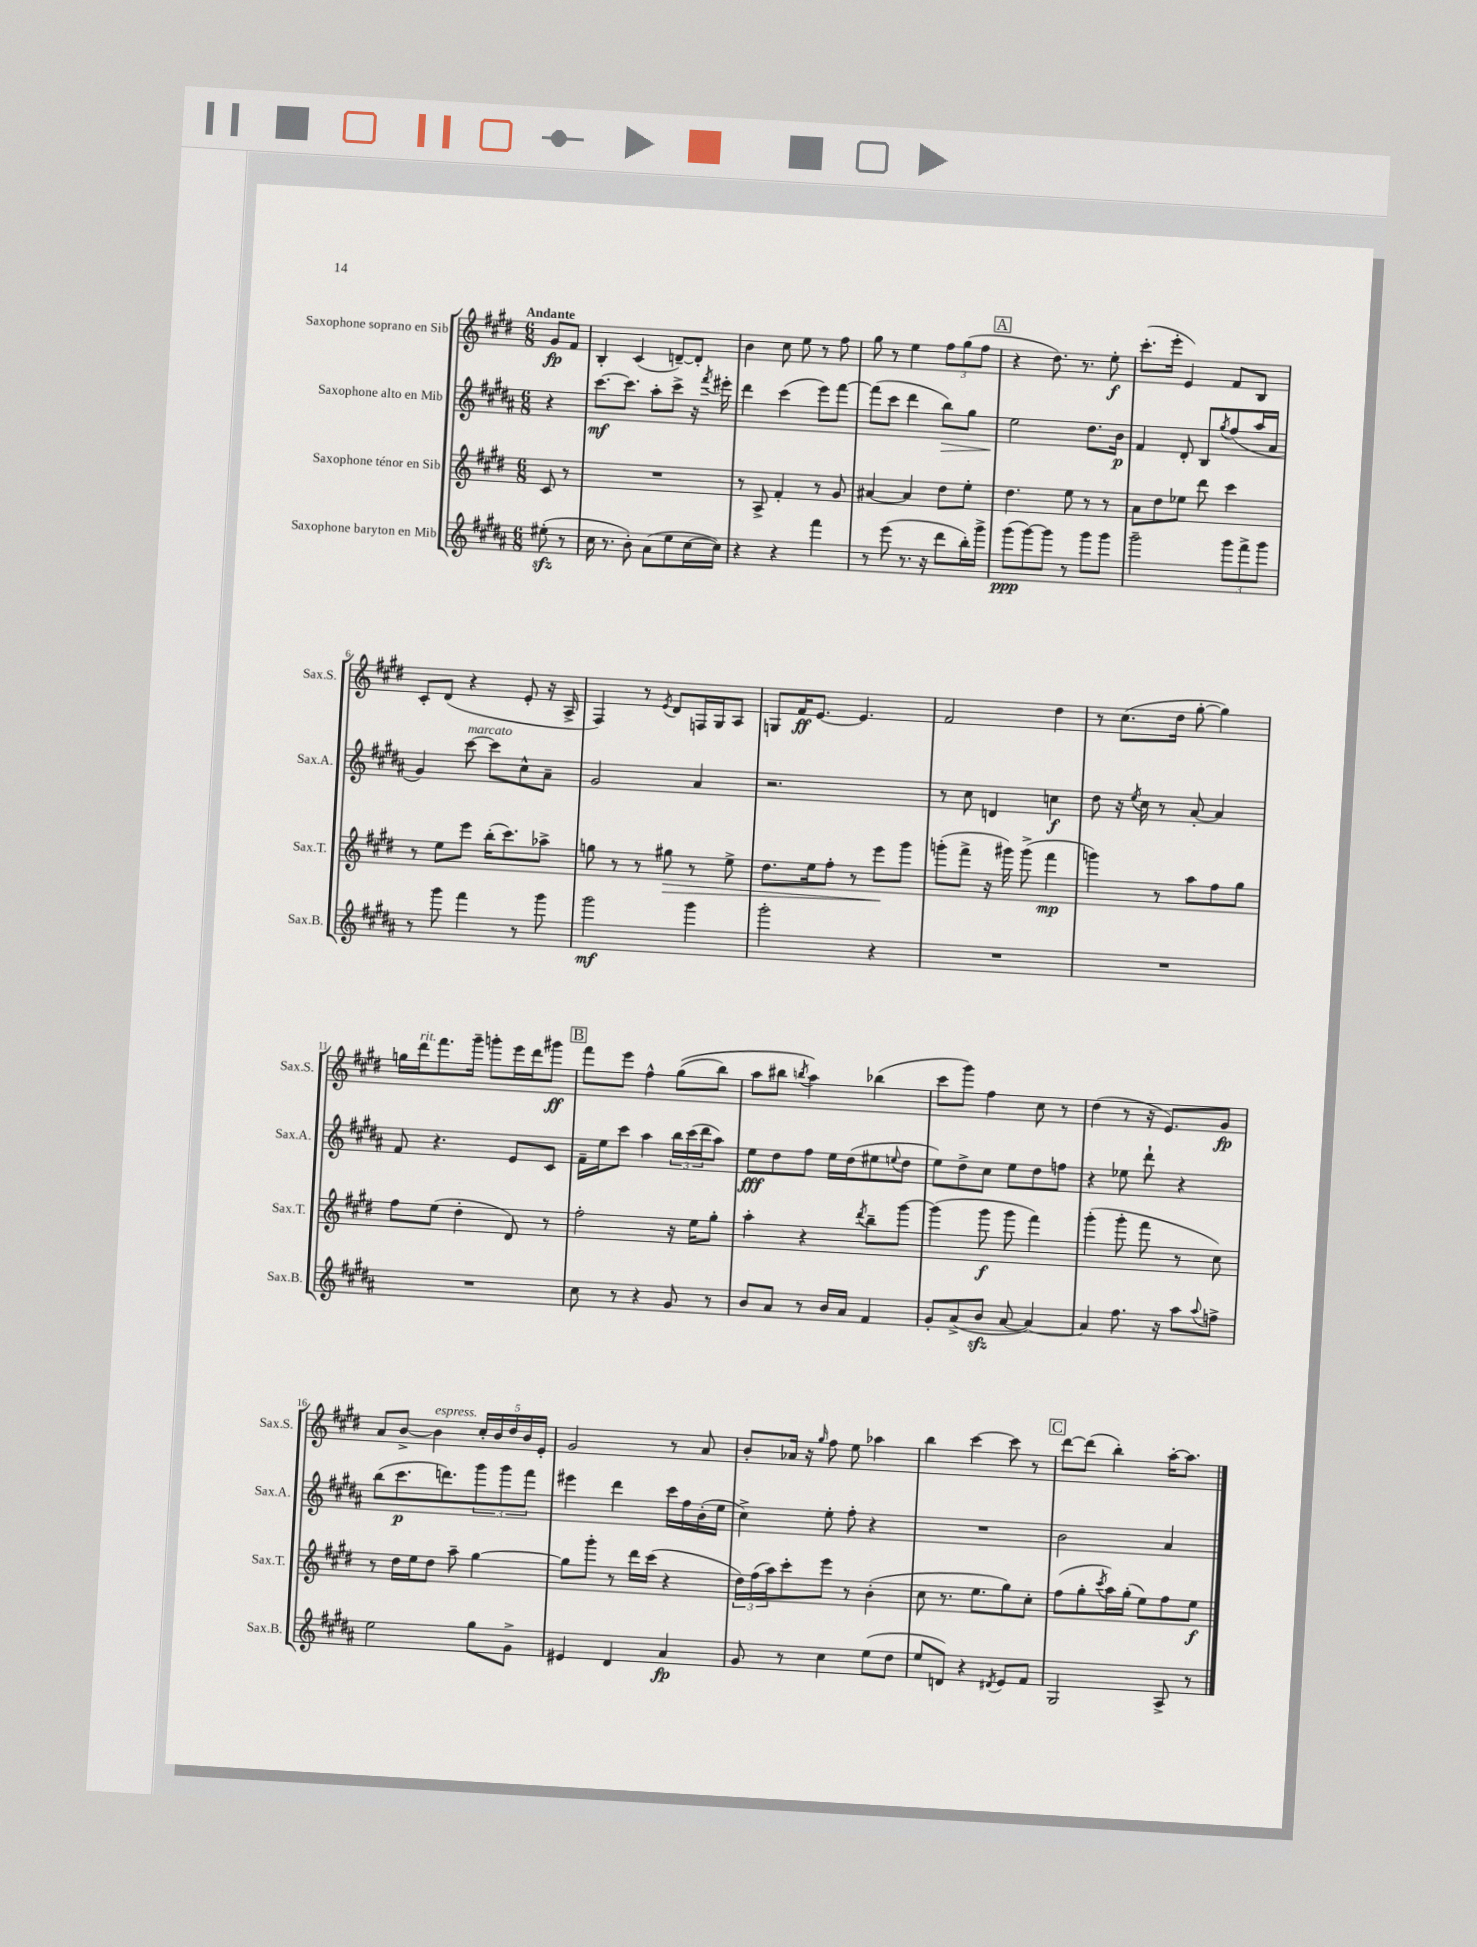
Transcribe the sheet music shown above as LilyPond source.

<<
\new StaffGroup <<
\new Staff = "s0" \with { instrumentName = "Saxophone soprano en Sib" shortInstrumentName = "Sax.S." } {
    \clef treble \key e \major \numericTimeSignature \time 6/8 \partial 4 \tempo "Andante"
    gis'8\fp fis'8 |
    b4-. cis'4( d'8~--) d'8-. |
    b'4 cis''8 e''8 r8 fis''8 |
    gis''8 r8 e''4 \tuplet 3/2 { fis''8 gis''8( fis''8 } |
    \mark \markup { \box "A" } r4 dis''8.) r8. e''8-.\f |
    cis'''8.-.( e'''16-. e'4) fis'8 b8 |
    cis'8-. dis'8( r4 e'8-. r16 a16-> |
    fis4) r8 \acciaccatura { e'8 } dis'8 f16 gis16 a8 |
    g8 fis'16\ff e'8.~ e'4. |
    fis'2 dis''4 |
    r8 cis''8.( dis''16 gis''8~-. gis''4) |
    g''16 dis'''16^\markup { \italic "rit." } fis'''8. gis'''16-- g'''8-. e'''16 dis'''16 gis'''8\ff |
    \mark \markup { \box "B" } fis'''8 e'''8 fis''4-^ gis''8(\( b''8) |
    a''8 bis''8 \acciaccatura { b''8 } a''4\) bes''4( |
    cis'''8 gis'''8) fis''4 cis''8 r8 |
    dis''4( r8 r16 e'8.) gis'8\fp |
    a'8 b'8~-> b'4^\markup { \italic "espress." } \tuplet 5/4 { cis''16-. b'16 dis''16 b'16 e'16-. } |
    gis'2 r8 a'8 |
    b'8-. aes'16 r16 \grace { gis''16 } fis''8 e''8 aes''4 |
    b''4 cis'''4~ cis'''8 r8 |
    \mark \markup { \box "C" } dis'''8~ dis'''8( b''4-.) a''16~-. a''8. \bar "|." |
}
\new Staff = "s1" \with { instrumentName = "Saxophone alto en Mib" shortInstrumentName = "Sax.A." } {
    \clef treble \key b \major \numericTimeSignature \time 6/8 \partial 4
    r4 |
    cis'''8.~\mf cis'''8. ais''8-. cis'''8-> r16 \acciaccatura { fis'''8 } eis'''16-. |
    dis'''4 cis'''4( e'''8) fis'''8~ |
    fis'''8( cis'''8 dis'''4 b''8\>) gis''8 |
    \mark \markup { \box "A" } e''2\! dis''8. b'16\p |
    fis'4 dis'8-. b8 \acciaccatura { gis''8 } fis''8( ais''16 ais'16 |
    gis'4) cis'''8~^\markup { \italic "marcato" } cis'''8 cis''8-^ ais'8-- |
    gis'2 ais'4 |
    r2. |
    r8 cis''8 d'4 c''4\f |
    dis''8 r16 \acciaccatura { e''8 } cis''16 r8 ais'8~-. ais'4 |
    fis'8 r4. e'8 cis'8 |
    \mark \markup { \box "B" } fis'16-- e''16 cis'''8 ais''4 \tuplet 3/2 { b''16 cis'''16( dis'''16 } ais''8) |
    e''8\fff dis''8 fis''8 e''16 dis''16( eis''8 \appoggiatura { e''8 } dis''8 |
    e''8) dis''8-> cis''8 e''8 dis''8 f''8 |
    r4 ees''8 dis'''8-! r4 |
    b''8( cis'''8.\p d'''8.) \tuplet 3/2 { gis'''8 gis'''8 fis'''8 } |
    eis'''4 dis'''4 cis'''16 fis''16 b'16-.( e''16 |
    cis''4->) e''8-. fis''8-. r4 |
    R2. |
    \mark \markup { \box "C" } b'2 ais'4 \bar "|." |
}
\new Staff = "s2" \with { instrumentName = "Saxophone ténor en Sib" shortInstrumentName = "Sax.T." } {
    \clef treble \key e \major \numericTimeSignature \time 6/8 \partial 4
    cis'8 r8 |
    R2. |
    r8 a8-> fis'4-. r8 gis'8 |
    ais'4~ ais'4 dis''8 e''8-. |
    \mark \markup { \box "A" } dis''4. e''8 r8 r8 |
    a'8 dis''8 ees''8 dis'''8 cis'''4 |
    r8 e''8 e'''8 b''16-.( cis'''8.) aes''8-> |
    g''8 r8 r8 gis''8\> r8 e''8-> |
    dis''8. e''16 fis''8-. r8 e'''8\! gis'''8 |
    g'''8-.( fis'''8-> r16 gis'''16) gis'''8->( fis'''4\mp |
    g'''4) r8 a''8 fis''8 gis''8 |
    fis''8 e''8( dis''4-. dis'8) r8 |
    \mark \markup { \box "B" } fis''2-. r16 e''16 gis''8-. |
    a''4-. r4 \acciaccatura { dis'''8 } b''8-- gis'''8~ |
    gis'''4( gis'''8\f gis'''8 fis'''4) |
    gis'''4-.( gis'''8-. fis'''8 r8 cis''8) |
    r8 dis''16 e''16 dis''8 a''8-- gis''4~ |
    gis''8 gis'''8-. r8 dis'''16 cis'''16( r4 |
    \tuplet 3/2 { dis''16) fis''16( a''16) } cis'''8-. e'''8 r8 b'4-.( |
    cis''8 r8. e''8. gis''8) cis''8-. |
    \mark \markup { \box "C" } fis''8( gis''8-. \acciaccatura { cis'''8 } a''16) gis''16-.( e''8) fis''8 e''8\f \bar "|." |
}
\new Staff = "s3" \with { instrumentName = "Saxophone baryton en Mib" shortInstrumentName = "Sax.B." } {
    \clef treble \key b \major \numericTimeSignature \time 6/8 \partial 4
    eis''8-.\sfz( r8 |
    cis''16 r8. b'8-.) ais'8( e''8 cis''16~ cis''16) |
    r4 r4 fis'''4 |
    r8 e'''8( r8. r16 dis'''8 b''16-.) gis'''16-> |
    \mark \markup { \box "A" } gis'''8\ppp( gis'''8~) gis'''8 r8 gis'''8 gis'''8 |
    gis'''2-- \tuplet 3/2 { gis'''8 fis'''8-> gis'''8 } |
    r8 gis'''8 fis'''4 r8 gis'''8 |
    gis'''2\mf gis'''4 |
    gis'''2-. r4 |
    R2. |
    R2. |
    R2. |
    \mark \markup { \box "B" } cis''8 r8 r4 gis'8 r8 |
    b'8 ais'8 r8 b'16 ais'16 fis'4 |
    gis'8-. ais'8->( b'8\sfz ais'8~ ais'4~) |
    ais'4 fis''8. r16 ais''8 \appoggiatura { ais''8 } f''8-> |
    e''2 gis''8 gis'8-> |
    eis'4 dis'4 ais'4\fp |
    gis'8 r8 cis''4 e''8( dis''8 |
    e''8 d'8) r4 \acciaccatura { dis'8 } e'8 fis'8 |
    \mark \markup { \box "C" } gis2 ais8-> r8 \bar "|." |
}
>>
>>
